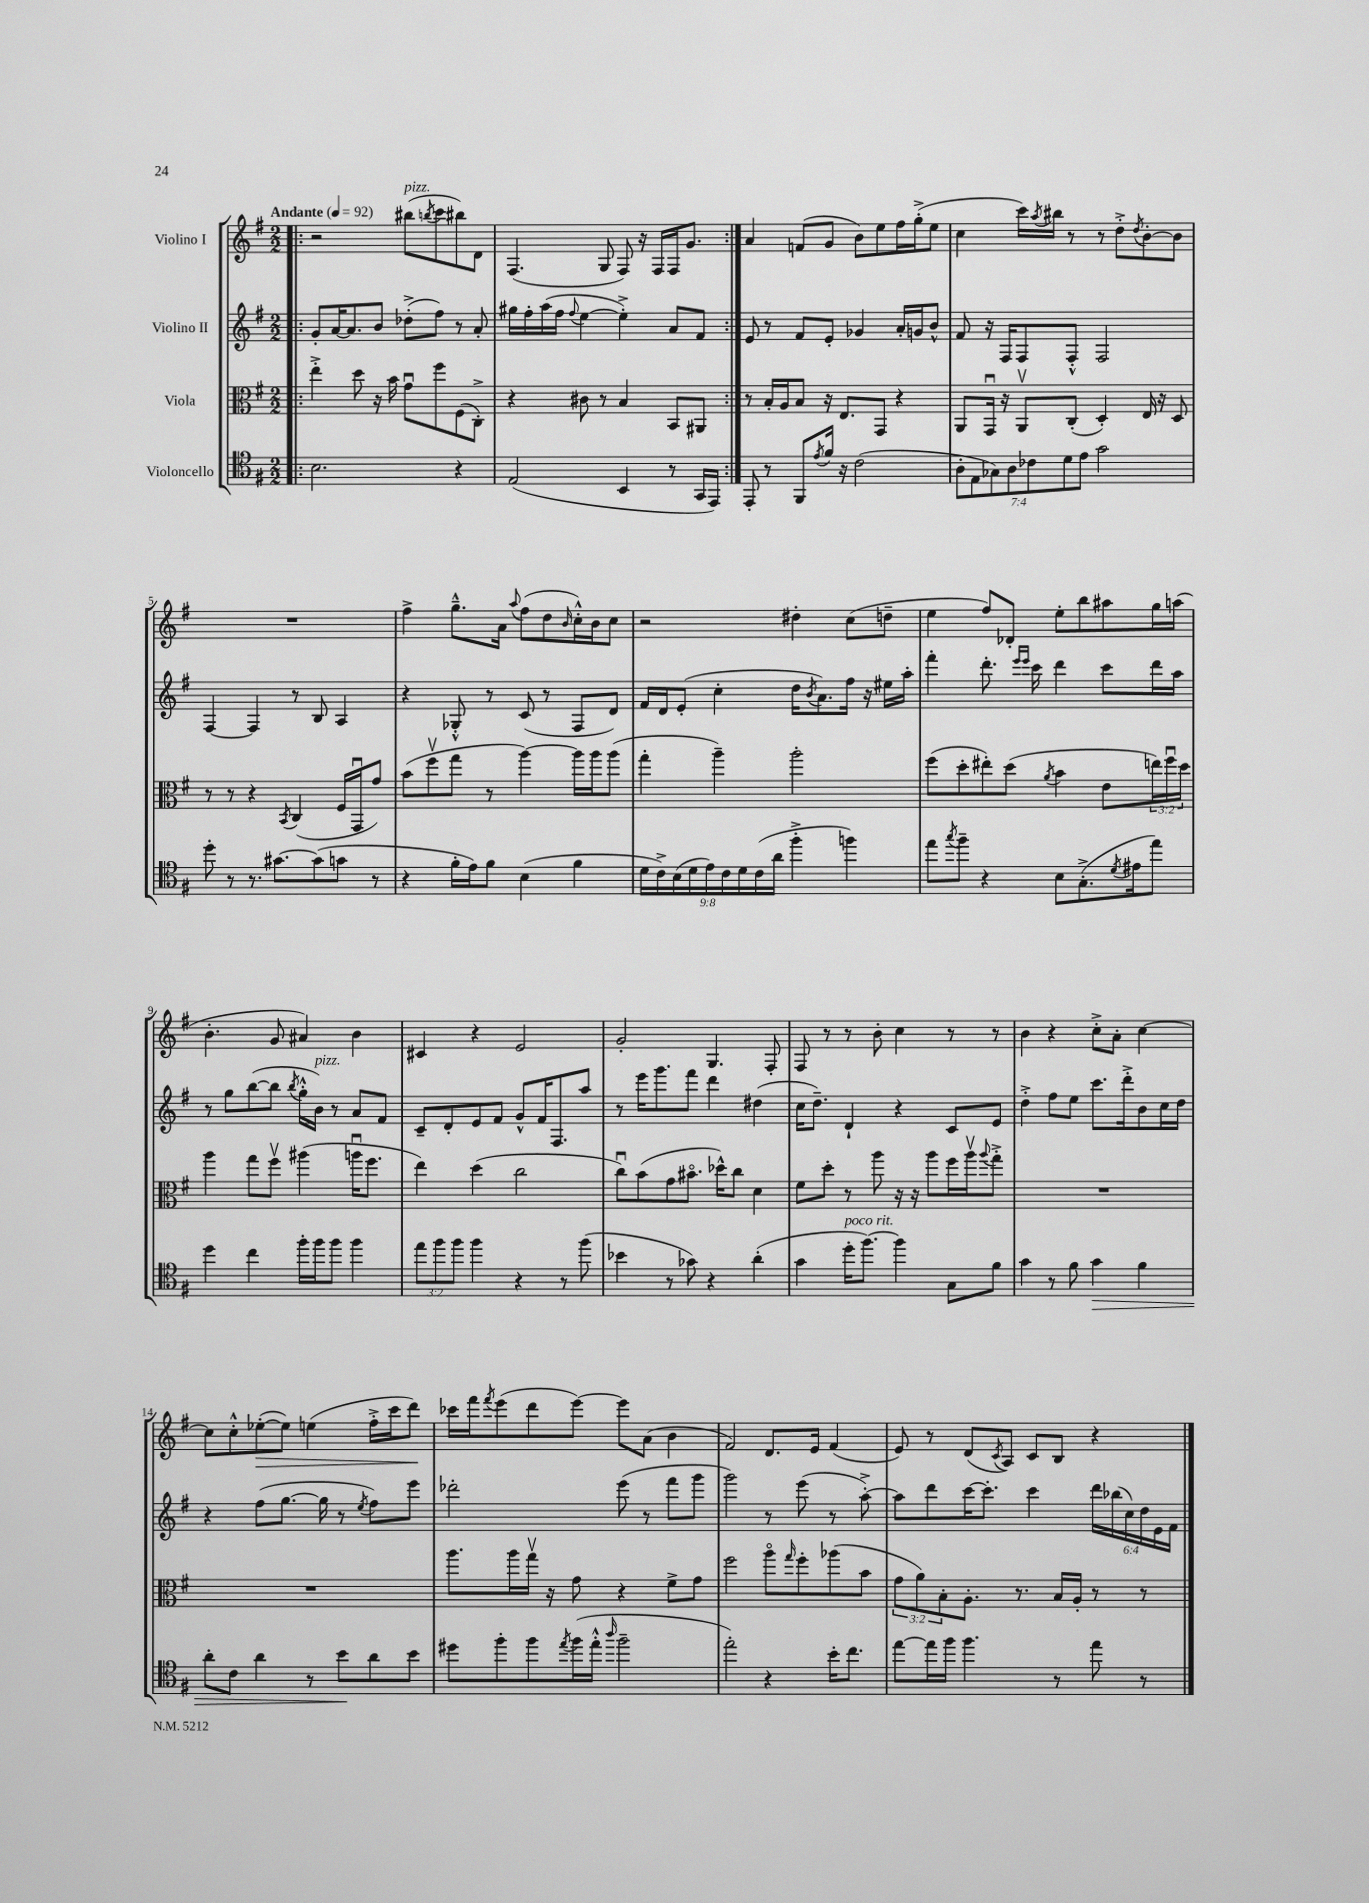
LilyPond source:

<<
\new StaffGroup <<
\new Staff = "s0" \with { instrumentName = "Violino I" } {
    \clef treble \key g \major \numericTimeSignature \time 2/2 \tempo "Andante" 4 = 92
    \repeat volta 2 { \bar ".|:" r2 bis''8^\markup { \italic "pizz." }( \acciaccatura { b''8 } c'''8 bis''8) d'8 |
    fis4.( g8 fis8) r16 fis16 fis16 g'8. | }
    a'4 f'8( g'8 b'8) e''8 fis''16 g''16-.->( e''8 |
    c''4 c'''16) \acciaccatura { a''8 } bis''16 r8 r8 d''8-.-> \acciaccatura { d''8 } b'8~-. b'8 |
    R1 |
    fis''4-> g''8.---^ a'16 \appoggiatura { a''8 } fis''8( d''8 \grace { b'16 } c''16-.-^) b'16 c''8 |
    r2 dis''4-. c''8( d''8-- |
    e''4 fis''8) des'8-. e''8-. b''8 ais''8 g''16 a''16( |
    b'4.-. g'8 ais'4) b'4 |
    cis'4 r4 e'2 |
    g'2-. g4. fis8-. |
    fis8 r8 r8 b'8-. c''4 r8 r8 |
    b'4 r4 c''8-.-> a'8-. c''4~ |
    c''8 c''8-.-^ ees''8~-.\>( ees''8) e''4( fis''16-.-> c'''16 d'''8\!) |
    ces'''16 fis'''16 \acciaccatura { fis'''8 } e'''8( d'''8 e'''8~) e'''8 a'8( b'4 |
    fis'2) d'8. e'16 fis'4( |
    e'8) r8 d'8( \acciaccatura { c'8 } a8) c'8 b8 r4 \bar "|." |
}
\new Staff = "s1" \with { instrumentName = "Violino II" } {
    \clef treble \key g \major \numericTimeSignature \time 2/2 \override Staff.TupletNumber.text = #tuplet-number::calc-fraction-text
    \repeat volta 2 { \bar ".|:" g'8-. a'16~ a'8. b'8 des''8-.->( fis''8) r8 a'8-. |
    gis''16 fis''16-. a''16( fis''16 \appoggiatura { fis''8 } e''4~ e''4-.->) a'8 fis'8 | }
    e'8 r8 fis'8 e'8-. ges'4 a'16-. g'16 b'8-^ |
    fis'8 r16 fis16 fis8 fis8-.-^ fis2 |
    fis4~ fis4 r8 b8 a4 |
    r4 ges8-.-^ r8 c'8( r8 fis8 d'8) |
    fis'16 d'16 e'8-.( c''4-. d''16 \acciaccatura { b'8 } a'8.) fis''16 r16 eis''16 a''16-. |
    fis'''4-. d'''8.-. \grace { e'''16 e'''16 } c'''16 d'''4 c'''8 d'''16 a''16 |
    r8 g''8 b''8~( b''8 \acciaccatura { b''8 } g''16-.-^ b'16^\markup { \italic "pizz." }) r8 a'8 fis'8 |
    c'8-- d'8-. e'8 fis'8 g'8-^ fis'16 fis8. a''8 |
    r8 e'''16 g'''8. fis'''8 d'''4 dis''4( |
    c''16 d''8.--) d'4-! r4 c'8 e'8 |
    d''4-.-> fis''8 e''8 c'''8. d'''16-.-> b'8 c''16 d''16 |
    r4 fis''8( g''8.~ g''16 r8 \acciaccatura { e''8 } fis''8) e'''8 |
    des'''2-. e'''8( r8 fis'''8 g'''8 |
    g'''2) r8 e'''8( r8 a''8~-.->) |
    a''8 d'''8 c'''16~ c'''8.-. c'''4 \tuplet 6/4 { d'''16 bes''16( c''16) d''16 e'16 fis'16 } \bar "|." |
}
\new Staff = "s2" \with { instrumentName = "Viola" } {
    \clef alto \key g \major \numericTimeSignature \time 2/2 \override Staff.TupletNumber.text = #tuplet-number::calc-fraction-text
    \repeat volta 2 { \bar ".|:" e''4-.-> d''8 r16 b'16 g'8\downbow fis''8 fis8( c8-.->) |
    r4 cis'8 r8 b4 b,8 ais,8 | }
    r8 b16-. a16 b8 r16 e8. g,8 r4 |
    a,8 g,16\downbow r16 a,8\upbow c8-.( d4-.) e16 r16 d8 |
    r8 r8 r4 \acciaccatura { b,8 } c4( fis16 g,16\downbow g'8) |
    b'8( fis''8\upbow g''8 r8 a''4~) a''16 a''16 a''8( |
    g''4-. a''4--) a''2-. |
    fis''8( d''8-. eis''8-.) d''8( \acciaccatura { a'8 } b'4 e'8 \tuplet 3/2 { e''16) fis''16\downbow d''16 } |
    a''4 g''8 fis''8\upbow ais''4( a''16\downbow fis''8. |
    e''4) d''4( c''2 |
    c''8\downbow) b'8( g'8 bis'8.\flageolet des''16-^) c''8 d'4 |
    fis'8 d''8-. r8 a''8 r16 r16 a''8 fis''16 a''16\upbow \appoggiatura { a''8 } g''8-.-> |
    R1 |
    R1 |
    a''8. a''16 g''16\upbow r16 g'8 r4 fis'8-> g'8 |
    fis''2 a''8\flageolet \grace { g''16 } fis''8-. aes''8( b'8 |
    \tuplet 3/2 { g'8 a'8) b8-. } a8.-. r8. b16 a16-. r8 r8 \bar "|." |
}
\new Staff = "s3" \with { instrumentName = "Violoncello" } {
    \clef tenor \key g \major \numericTimeSignature \time 2/2 \override Staff.TupletNumber.text = #tuplet-number::calc-fraction-text
    \repeat volta 2 { \bar ".|:" b2. r4 |
    e2( b,4 r8 g,16 e,16) | }
    e,8-. r8 fis,8 \acciaccatura { e'8 } fis'16 r16 c'2( |
    \tuplet 7/4 { a8-. e8 ges8) a8 ces'8 d'8 e'8 } g'2 |
    d''8-. r8 r8. gis'8.~ gis'8( g'8 r8 |
    r4 fis'16-. e'16) fis'8 b4( fis'4 |
    \tuplet 9/8 { d'16 c'16->) b16( d'16 e'16) c'16 d'16 c'16( a'16 } fis''4-.-> f''4) |
    e''8 \acciaccatura { g''8 } fis''8-- r4 b8 g8.-.->( \acciaccatura { d'8 } eis'16 e''8) |
    d''4 c''4 fis''16-. fis''16 fis''8 fis''4 |
    \tuplet 3/2 { e''8 fis''8 fis''8 } fis''4 r4 r8 fis''8( |
    bes'4 r8 ges'8) r4 a'4-.( |
    g'4 d''16-.^\markup { \italic "poco rit." } fis''8.~) fis''4 g8 fis'8 |
    g'4 r8 fis'8 g'4\> fis'4 |
    a'8-. c'8 a'4 r8 b'8\! a'8 b'8 |
    dis''8 fis''8-. fis''8 \acciaccatura { e''8 } fis''16( e''16-.-^ \grace { a''16 } fis''2-- |
    e''2-.) r4 b'16-. c''8. |
    e''8~ e''16 fis''16 fis''4. r8 e''8 r8 \bar "|." |
}
>>
>>
